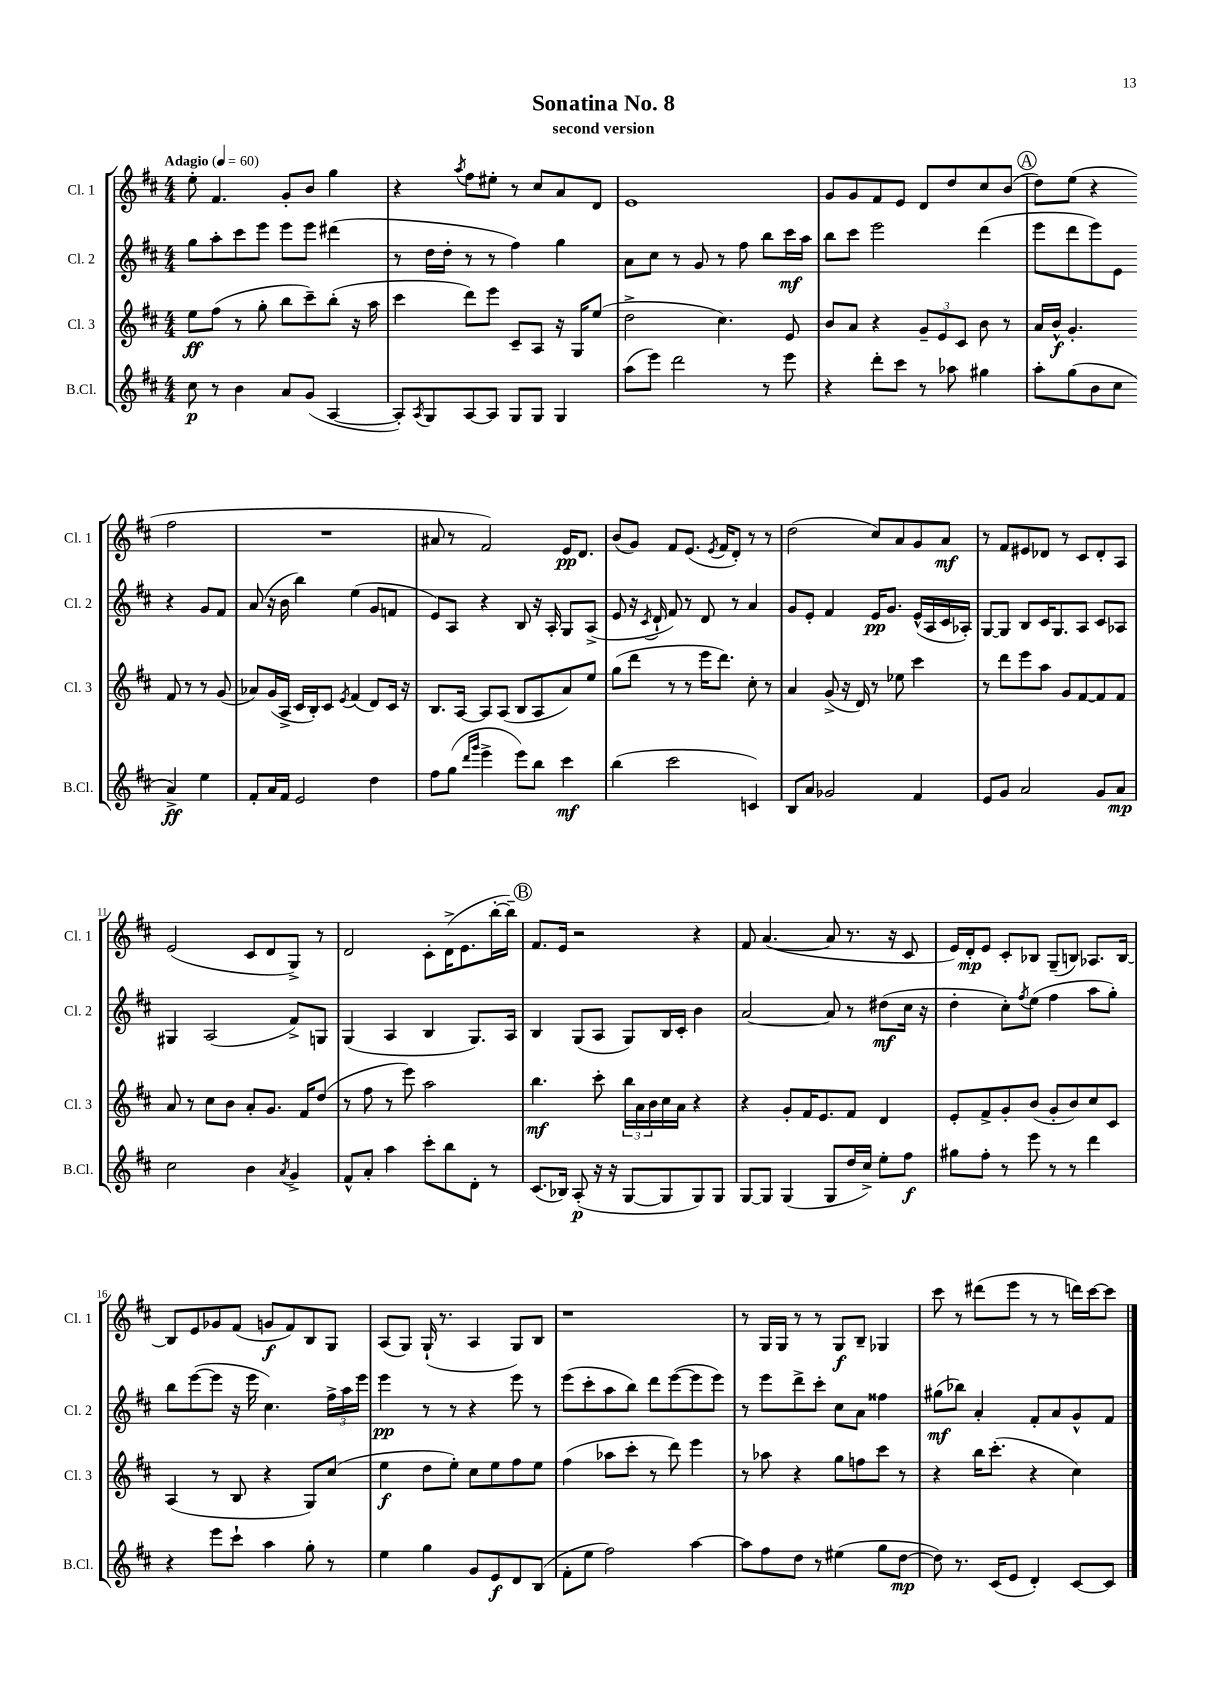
\header { title = "Sonatina No. 8" subtitle = "second version" }
<<
\new StaffGroup <<
\new Staff = "s0" \with { instrumentName = "Cl. 1" shortInstrumentName = "Cl. 1" } {
    \clef treble \key d \major \numericTimeSignature \time 4/4 \tempo "Adagio" 4 = 60
    e''8-. fis'4. g'8-. b'8 g''4 |
    r4 \acciaccatura { a''8 } fis''8 eis''8-. r8 cis''8 a'8 d'8 |
    e'1 |
    g'8 g'8 fis'8 e'8 d'8 d''8 cis''8 b'8( |
    \mark \markup { \circle "A" } d''8) e''8( r4 fis''2 |
    R1 |
    ais'8 r8 fis'2) e'16\pp d'8. |
    b'8( g'8) fis'8 e'8.( \acciaccatura { e'8 } fis'16 d'8-.) r8 r8 |
    d''2( cis''8) a'8 g'8 a'8\mf |
    r8 fis'8 eis'8 des'8 r8 cis'8 des'8-. a8 |
    e'2( cis'8 d'8 g8->) r8 |
    d'2 cis'8-. d'16->( e'8. b''16~-. b''16--) |
    \mark \markup { \circle "B" } fis'8. e'16 r2 r4 |
    fis'8 a'4.~( a'8 r8. r16 cis'8 |
    e'16) d'16-.\mp e'8 cis'8-. bes8 g8--( b8) aes8. b16~ |
    b8 e'8 ges'8 fis'8( g'8\f fis'8) b8 g8 |
    a8( g8) g16-!( r8. a4 g8) b8 |
    r1 |
    r8 g16 g16 r8 r8 g8\f b8-- ges4 |
    cis'''8 r8 dis'''8( e'''8 r8 r8 d'''16) cis'''16~ cis'''8 \bar "|." |
}
\new Staff = "s1" \with { instrumentName = "Cl. 2" shortInstrumentName = "Cl. 2" } {
    \clef treble \key d \major \numericTimeSignature \time 4/4
    g''8 a''8-. cis'''8 e'''8 e'''8 e'''8 dis'''4( |
    r8 d''16 d''16-. r8 r8 fis''4) g''4 |
    a'8 cis''8 r8 g'8 r8 fis''8 b''8 cis'''16\mf a''16 |
    b''8 cis'''8 e'''2 d'''4( |
    \mark \markup { \circle "A" } e'''8 d'''8 e'''8) e'8 r4 g'8 fis'8 |
    a'8( r16 b'16 b''4) e''4( g'8 f'8 |
    e'8) a8 r4 b8 r16 a16-. g8 a8->( |
    e'8 r16 \acciaccatura { cis'8 } d'16-! fis'8) r8 d'8 r8 a'4 |
    g'8 e'8-. fis'4 e'16\pp g'8. e'16-^( a16 cis'16 aes16-.) |
    g8~ g8 b8 cis'16 g8. a8 cis'8 aes8 |
    gis4 a2( fis'8->) g8 |
    g4( a4 b4 g8.) a16 |
    \mark \markup { \circle "B" } b4 g8( a8 g8) b16 cis'16-. b'4 |
    a'2~ a'8 r8 dis''8\mf( cis''16 r16 |
    d''4-. cis''8-.) \acciaccatura { fis''8 } e''8( fis''4 a''8 g''8-.) |
    b''8 e'''8~( e'''8 r16 e'''16 cis''4.) \tuplet 3/2 { fis''16-> a''16 e'''16 } |
    e'''4\pp r8 r8 r4 e'''8 r8 |
    e'''8( cis'''8-. a''8 b''8) d'''8 e'''8~( e'''8 e'''8) |
    r8 e'''8 d'''8-> cis'''8-. cis''8 a'8 fisis''4 |
    gis''8\mf( bes''8) a'4-. fis'8-. a'8 g'8-^ fis'8 \bar "|." |
}
\new Staff = "s2" \with { instrumentName = "Cl. 3" shortInstrumentName = "Cl. 3" } {
    \clef treble \key d \major \numericTimeSignature \time 4/4
    e''8\ff fis''8( r8 g''8-. b''8 cis'''8--) b''8-.( r16 a''16 |
    cis'''4 d'''8) e'''8 cis'8-- a8 r16 g16 e''8( |
    d''2-> cis''4.) e'8 |
    b'8 a'8 r4 \tuplet 3/2 { g'8-- e'8 cis'8 } b'8 r8 |
    \mark \markup { \circle "A" } a'16 b'16-^\f g'4.-. fis'8 r8 r8 g'8( |
    aes'8) g'16( a16-> cis'16 b16-.) cis'8 \acciaccatura { e'8 } fis'4( d'8) cis'16 r16 |
    b8. a16~ a8 a8( b8 a8 a'8) e''8 |
    g''8( d'''8 r8 r8 e'''16 d'''8.) cis''8-. r8 |
    a'4 g'8->( r16 d'16) r8 ees''8 cis'''4 |
    r8 d'''8 e'''8 a''8 g'8 fis'8~ fis'8 fis'8 |
    a'8 r8 cis''8 b'8 a'8-. g'8. fis'16 d''8( |
    r8 fis''8 r8 e'''8) a''2 |
    \mark \markup { \circle "B" } b''4.\mf cis'''8-. \tuplet 3/2 { b''16 a'16 b'16 } cis''16 a'16 r4 |
    r4 g'8-. fis'16 e'8. fis'8 d'4 |
    e'8-. fis'8-> g'8-. b'8( g'8-. b'8) cis''8 cis'8 |
    a4( r8 b8 r4 g8) cis''8( |
    e''4\f d''8 e''8-.) cis''8 e''8 fis''8 e''8 |
    fis''4( aes''8 cis'''8-. r8 d'''8) e'''4 |
    r8 aes''8 r4 g''8 f''8 cis'''8 r8 |
    r4 b''16 cis'''8.-.( r4 cis''4) \bar "|." |
}
\new Staff = "s3" \with { instrumentName = "B.Cl." shortInstrumentName = "B.Cl." } {
    \clef treble \key d \major \numericTimeSignature \time 4/4
    cis''8\p r8 b'4 a'8 g'8( a4~ |
    a8-.) \acciaccatura { a8 } g8 a8~ a8 g8 g8 g4 |
    a''8( e'''8) d'''2 r8 e'''8 |
    r4 d'''8-. cis'''8 r8 aes''8 gis''4 |
    \mark \markup { \circle "A" } a''8-. g''8( b'8 cis''8 a'4->\ff) e''4 |
    fis'8-. a'16 fis'16 e'2 d''4 |
    fis''8 g''8( \grace { d'''16 g'''16 } e'''4-> e'''8) b''8 cis'''4\mf |
    b''4( cis'''2 c'4) |
    b8 a'8 ges'2 fis'4 |
    e'8 g'8 a'2 g'8 a'8\mp |
    cis''2 b'4 \acciaccatura { a'8 } g'4-> |
    fis'8-^ a'8-. a''4 cis'''8-. b''8 d'8-. r8 |
    \mark \markup { \circle "B" } cis'8.( bes16) a8-.\p( r16 r16 g8~ g8 g8) g8 |
    g8~ g8 g4( g8 d''16 cis''16->) e''8-. fis''8\f |
    gis''8 fis''8-. r8 e'''8 r8 r8 d'''4 |
    r4 e'''8 cis'''8-! a''4 g''8-. r8 |
    e''4 g''4 g'8 e'8\f d'8 b8( |
    fis'8-. e''8 fis''2) a''4~ |
    a''8 fis''8 d''8 r8 eis''4( g''8 d''8~\mp |
    d''8) r8. cis'16( e'8 d'4-.) cis'8~ cis'8 \bar "|." |
}
>>
>>
